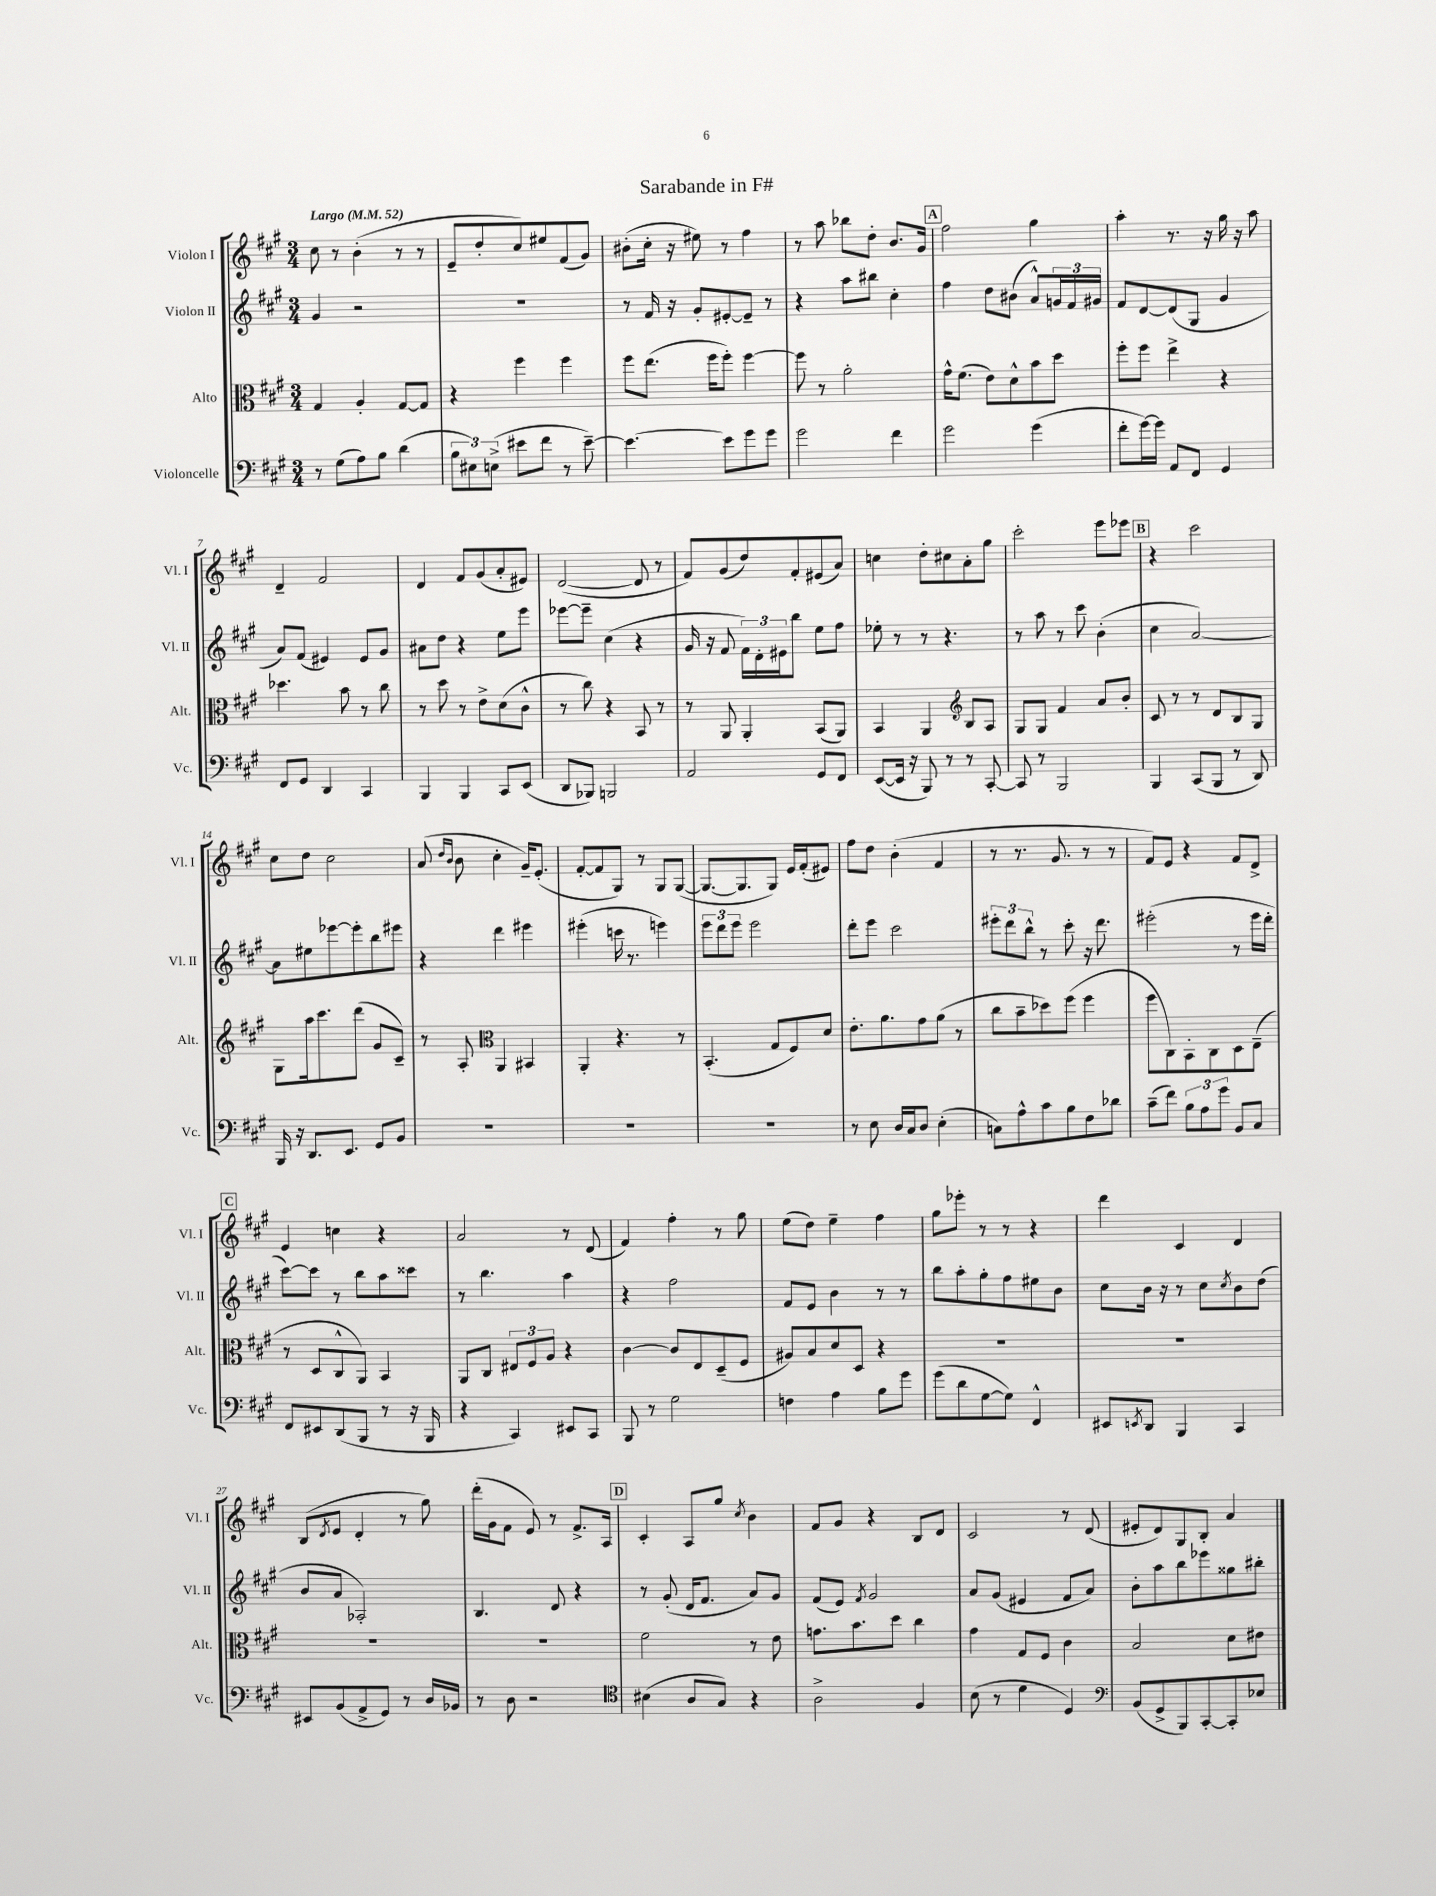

**kern	**kern	**kern	**kern
*part4	*part3	*part2	*part1
*staff4	*staff3	*staff2	*staff1
*I"Violoncelle	*I"Alto	*I"Violon II	*I"Violon I
*I'Vc.	*I'Alt.	*I'Vl. II	*I'Vl. I
*clefF4	*clefC3	*clefG2	*clefG2
*k[f#c#g#]	*k[f#c#g#]	*k[f#c#g#]	*k[f#c#g#]
*M3/4	*M3/4	*M3/4	*M3/4
*MM52	*MM52	*MM52	*MM52
=1	=1	=1	=1
!	!	!	!LO:TX:a:B:t=Largo
8r	4G#/	4g#/	8cc#\
(8G#\L	.	.	8r
8A\)	4A'/	2r	(4b'\
8B\J	.	.	.
(4d\	[8G#/L	.	8r
.	8G#/J]	.	8r
=2	=2	=2	=2
12B\L	4r	2.r	8e~/L
12E#X\)	.	.	.
.	.	.	8dd'/
(12En^\J	.	.	.
8e#X\L	4ff#\	.	8cc#/)
8f#\J	.	.	8ee#X/
8r	4ff#\	.	(8f#/
[8e#~\)	.	.	8g#/J)
=3	=3	=3	=3
4.e#\_	8ff#\L	8r	(8b#X'\L
.	(8.ee\J	16f#/	16cc#'\Jk
.	.	16r	16r
.	.	8g#'/L	8ee#X\)
.	16ff#\KL	.	.
8e#\L]	8ff#'\J)	[8e#X'/	8r
8g#\	[4ff#\	8e#~/J]	4ff#\
8g#\J	.	8r	.
=4	=4	=4	=4
2g#\	8ff#\]	4r	8r
.	8r	.	8aa\
.	2a'\	8aa\L	8bb-X\L
.	.	8bb#X\J	8dd'\J
4f#\	.	4cc#'\	8.b/L
.	.	.	16g#/Jk
!!LO:REH:place=s1:t=A
=5	=5	=5	=5
2g#\	16g#^^\KL	4ff#\	2ff#\
.	(8.f#\J	.	.
.	8e\L)	8dd\L	.
.	8d^^\	(8b#X\J	.
(4g#\	8b\	8a^^/L)	4gg#\
.	8dd\J	24gn/L	.
.	.	24f#/	.
.	.	24g#X/JJ	.
=6	=6	=6	=6
8f#'\L	8ff#'\L	8f#/L	4aa'\
[16g#\L)	8ff#\J	[8d/	.
16g#\JJ]	.	.	.
8AA/L	4ee^\	(8d/]	8.r
8FF#/J	.	8G#/J	.
.	.	.	16r
4GG#/	4r	4g#/	16gg#\
.	.	.	16r
.	.	.	8aa\
!!LO:LB:g=z
=7	=7	=7	=7
8FF#/L	4.dd-X\	8a/L)	4d~/
8GG#/J	.	(8f#/J	.
4DD/	.	4e#X/)	2f#/
.	8b\	.	.
4CC#/	8r	8e#/L	.
.	8cc#\	8g#/J	.
=8	=8	=8	=8
4BBB/	8r	8a#X\L	4d/
.	8dd\	8dd\J	.
4BBB/	8r	4r	8f#/L
.	8e^\L	.	(8g#/
8CC#/L	(8d\	8ee\L	8a'/
(8EE/J	8c#^^\J	8eee\J	8e#X/J)
=9	=9	=9	=9
8DD/L	8r	[8eee-X\L	([2d/
8BBB-X/J)	8cc#\)	8eee-~\J]	.
2BBBn/	4r	(4cc#\	.
.	8BB/	4r	8d/]
.	8r	.	8r
=10	=10	=10	=10
2AA/	8r	16g#/	8f#/L)
.	.	16r	.
.	8AA/	8f#/	(8g#/
.	4AA'/	24f#\LL)	8dd/)
.	.	24d'\	.
.	.	24e#X\J	.
.	.	8bb\J	8f#'/
8GG#/L	(8BB/L	8ee\L	(8e#X/
8FF#/J	8AA/J)	8ff#\J	8a/J)
=11	=11	=11	=11
([8EE/L	4BB/	8ee-X'\	4ccn\
16EE/Jk]	.	8r	.
16r	.	.	.
8BBB/)	4AA/	8r	8dd'\L
8r	.	4.r	8cc#X\
*	*clefG2	*	*
8r	8B/L	.	8a'\
[8CC#'/	8A/J	.	8gg#\J
=12	=12	=12	=12
8CC#/]	8G#/L	8r	2ccc#'\
8r	8G#/J	8aa\	.
2BBB/	4f#/	8r	.
.	.	8ccc#\	.
.	8a/L	(4b'\	8eee\L
.	8b'/J	.	8eee-X\J
!!LO:REH:place=s1:t=B
=13	=13	=13	=13
4BBB/	8c#/	4cc#\	4r
.	8r	.	.
(8CC#/L	8r	[2a/)	2ccc#\
8BBB/J	8d/L	.	.
8r	8B/	.	.
8DD/)	8G#/J	.	.
!!LO:LB:g=z
=14	=14	=14	=14
16BBB/	8G#\L	8a\L]	8cc#\L
16r	.	.	.
8.DD/L	16aa\k	8ee#X\	8dd\J
.	8.ccc#\	.	.
.	.	[8eee-X\	2cc#\
8.EE/J	.	.	.
.	(8ddd\J	8eee-'\]	.
8GG#/L	8g#/L	8bb\	.
8BB/J	8c#~/J)	8eee#X\J	.
=15	=15	=15	=15
2.r	8r	4r	(8a/
.	.	.	16qqdd/LL
.	.	.	16qqb/JJ
.	8A'/	.	8b\
*	*clefC3	*	*
.	4AA/	4ddd\	4cc#'\
.	4BB#X/	4eee#X\	16g#~/KL)
.	.	.	(8.e'/J
=16	=16	=16	=16
2.r	4AA'/	(4eee#X'\	[8f#'/L
.	.	.	8f#/]
.	4.r	16cccn\	8G#/J)
.	.	8.r	.
.	.	.	8r
.	.	4eeen\)	8G#/L
.	8r	.	([8G#/J
=17	=17	=17	=17
2.r	(4.BB'/	12eee\L	8.G#/L_
.	.	12ddd\	.
.	.	12eee\J	.
.	.	.	8.G#/]
.	.	2eee\	.
.	8G#/L	.	8G#/J)
.	8F#/)	.	16e/LL
.	.	.	(16f#'/J
.	8d/J	.	8e#X/J)
=18	=18	=18	=18
8r	8.e'\L	8ddd'\L	8ff#\L
8E\	.	8eee\J	8dd\J
.	8.a\	.	.
16D/LL	.	2ccc#\	(4b'\
16C#/J	.	.	.
8D/J	8g#\	.	.
(4E'\	(8a\J	.	4f#/
.	8r	.	.
=19	=19	=19	=19
8Cn\L)	8cc#\L	12eee#X'\L	8r
.	.	12ddd\	.
8A^^\	8b~\	.	8.r
.	.	12bb^^\J	.
8c#\	8dd-X\)	8r	.
.	.	.	8.g#/
8B\	(8ff#\J	8ccc#'\	.
8F#\	4ff#\	16r	8r
.	.	8.ddd\	.
8d-X\J	.	.	8r
=20	=20	=20	=20
(8c#~\L	8ff#\L	(2eee#X'\	8f#/L)
8f#\J)	8C#\)	.	8e/J
12B\L	8BB'\	.	4r
12A\	.	.	.
.	8C#\	.	.
12g#\J	.	.	.
8BB/L	8D\	8r	8f#/L
8C#/J	(8E~\J	16eee#\LL	8d^/J
.	.	16ddd'\JJ	.
!!LO:LB:g=z
!!LO:REH:place=s1:t=C
=21	=21	=21	=21
8FF#/L	8r	[8ccc#\L)	4e/
8EE#X/	8D/L	8ccc#\J]	.
(8DD/	8C#^^/	8r	4ccn\
8BBB/J	8AA/J)	8bb\L	.
8r	4BB/	8aa\	4r
16r	.	8ccc##X\J	.
16BBB/	.	.	.
=22	=22	=22	=22
4r	8AA/L	8r	2a/
.	8C#/J	4.bb\	.
4CC#/)	12E#X/L	.	.
.	12F#/	.	.
.	12A/J	.	.
8EE#X/L	4r	4aa\	8r
8CC#/J	.	.	(8d/
=23	=23	=23	=23
8BBB/	[4c#\	4r	4f#/)
8r	.	.	.
2G#\	8c#/L]	2ff#\	4ff#'\
.	8E/	.	.
.	(8D~/	.	8r
.	8F#/J	.	8gg#\
=24	=24	=24	=24
4Fn\	8A#X/L)	8f#/L	(8ee\L
.	8B/	8e/J	8dd\J)
4A\	8d/	4b\	4ee~\
.	8D/J	.	.
8B\L	4r	8r	4ff#\
8g#\J	.	8r	.
=25	=25	=25	=25
(8g#\L	2.r	8bb\L	8gg#\L
8d\	.	8aa'\	8eee-X'\J
[8G#\	.	8gg#'\	8r
8G#\J])	.	8ff#\	8r
4FF#^^/	.	8ee#X\	4r
.	.	8b\J	.
=26	=26	=26	=26
8EE#X/L	2.r	8cc#\L	4ddd\
8qEEn/	.	.	.
8DD/J	.	16b\Jk	.
.	.	16r	.
4BBB/	.	8r	4c#/
.	.	8cc#\L	.
.	.	8qcc#/	.
4CC#/	.	8b\	4d/
.	.	(8dd\J	.
!!LO:LB:g=z
=27	=27	=27	=27
8EE#X/L	2.r	8b/L	(8B/L
.	.	.	8qd/
(8BB/	.	8a/J	8e/J
8AA^/	.	2A-X'/)	4d'/
8GG#/J)	.	.	.
8r	.	.	8r
16D/LL	.	.	8gg#\)
16BB-X/JJ	.	.	.
=28	=28	=28	=28
8r	2.r	4.B/	(16ddd'\LL
.	.	.	16g#\J
8D\	.	.	8f#\J
2r	.	.	8e/)
.	.	8d/	8r
.	.	4r	8.f#^/L
.	.	.	16A/Jk
!!LO:REH:place=s1:t=D
=29	=29	=29	=29
*clefC4	*	*	*
(4B#X\	2f#\	8r	4c#'/
.	.	(8g#'/	.
8A/L	.	16d/KL	8A/L
.	.	8.f#/J	.
8G#/J)	.	.	8gg#/J
.	.	.	8qcc#/
4r	8r	8a/L)	4b\
.	8e\	8g#/J	.
=30	=30	=30	=30
2A^\	8.gn\L	(8f#/L	8f#/L
.	.	8e/J)	8g#/J
.	8.b\	.	.
.	.	8qf#/	.
.	.	2g#/	4r
.	8dd\J	.	.
4F#/	4cc#\	.	8B/L
.	.	.	8d/J
=31	=31	=31	=31
(8B\	4g#\	8a/L	2c#/
8r	.	(8g#/J	.
4d\	8G#/L	4e#X/	.
.	8F#/J	.	.
4D/)	4c#\	8f#/L	8r
.	.	8a/J)	(8d/
=32	=32	=32	=32
*clefF4	*	*	*
(8BB/L	2B/	8b'\L	8e#X'/L
8GG#^/	.	8aa\	8d/)
8BBB/)	.	8bb\	8G#/
[8CC#'/	.	8eee-X\	8B'/J
8CC#'/]	8d\L	8gg##X\	4a/
8E-X/J	8e#X\J	8bb#X'\J	.
==	==	==	==
*-	*-	*-	*-
